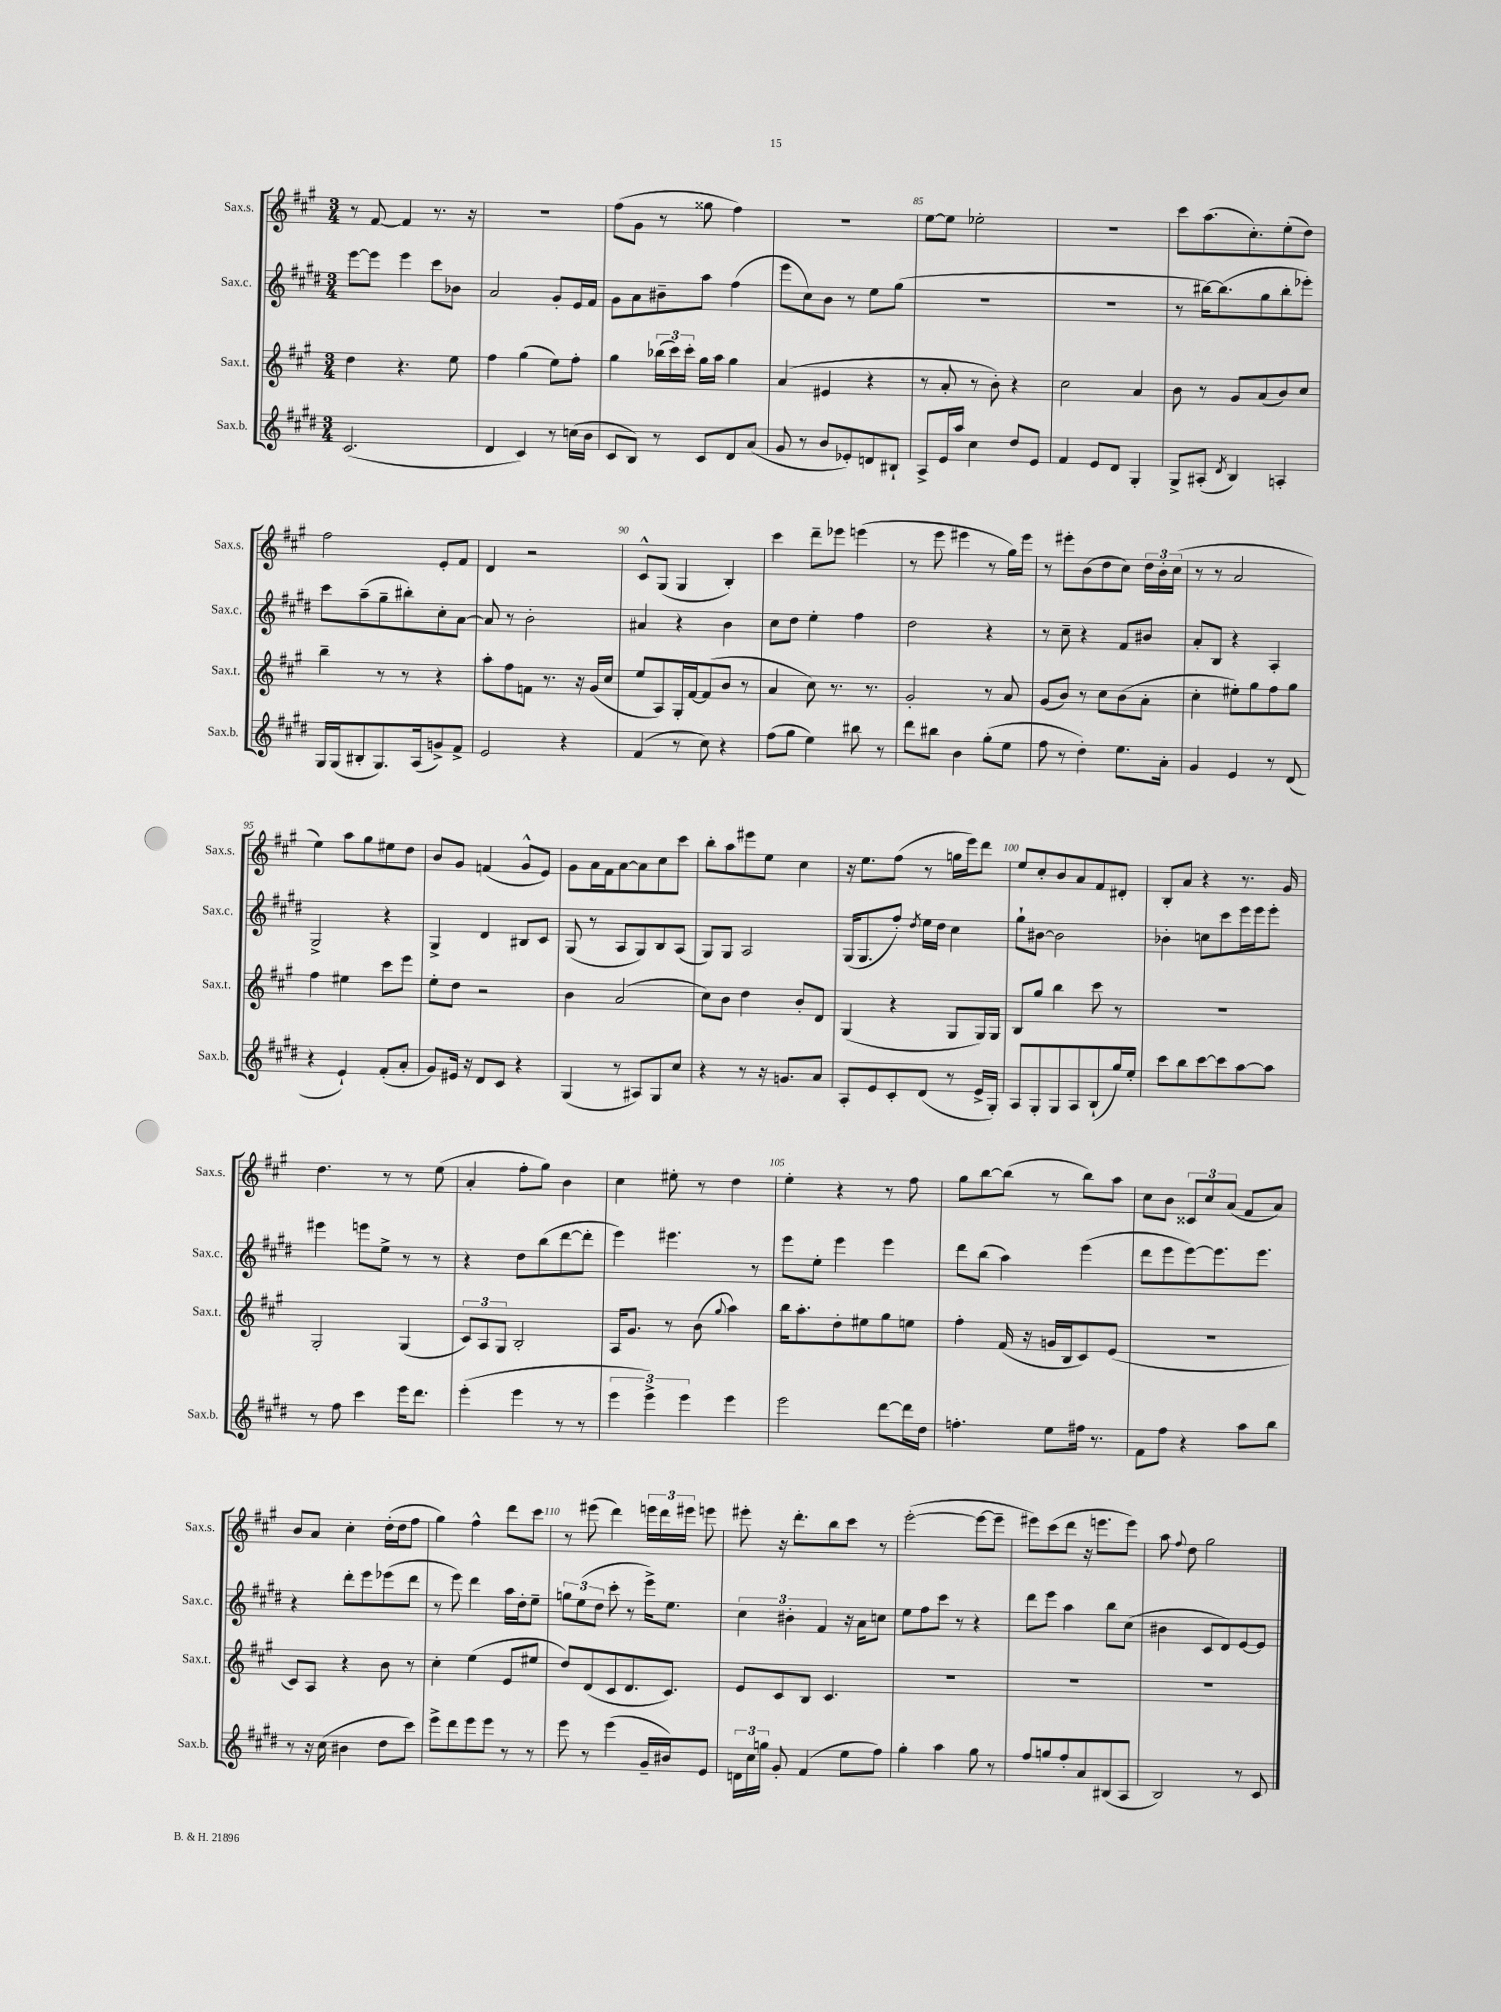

**kern	**kern	**kern	**kern
*staff4	*staff3	*staff2	*staff1
*clefG2	*clefG2	*clefG2	*clefG2
*k[f#c#g#d#]	*k[f#c#g#]	*k[f#c#g#d#]	*k[f#c#g#]
*M3/4	*M3/4	*M3/4	*M3/4
(2.c#	4dd	[8eee	8r
.	.	8eee]	[8f#
.	4.r	4eee	4f#]
.	.	8ccc#	8.r
.	8ee	8b-	.
.	.	.	16r
=	=	=	=
4d#	4ff#	2a	2.r
4c#)	(4gg#	.	.
8r	8ee)	8g#'	.
(16cc	8ff#'	16e	.
16b	.	16f#	.
=	=	=	=
8c#	4gg#	8g#	(8ff#
8B)	.	8a	8g#
8r	(24bb-	8b#~	8r
.	24ccc#)	.	.
.	24ccc#'	.	.
8c#	16gg#	8aa	8gg##
.	16aa	.	.
8d#	4gg#	(4ff#	4ff#)
(8a	.	.	.
=	=	=	=
8g#	(4a	8eee	2.r
8r	.	8cc#)	.
8b	4e#	8b	.
8e-')	.	8r	.
8d	4r	8ee	.
8B#`	.	(8gg#	.
=	=	=	=
8A^	8r	2.r	[8ee
16e	8a'	.	8ee]
16aa	.	.	.
4cc#	8r	.	2ee-'
.	8b')	.	.
8dd#	4r	.	.
8e	.	.	.
=	=	=	=
4f#	2cc#	2.r	2.r
8e	.	.	.
8d#	.	.	.
4G#'	4a	.	.
=	=	=	=
8G#^	8b	8r	8ccc#
(8A#'	8r	[16bb#)	(8.aa
.	.	(8.bb#]	.
8qd#	.	.	.
4B)	8g#	.	.
.	.	.	8.cc#')
.	(8a	8gg#	.
4A'	8b)	8bb#'	(8ee'
.	8cc#	8eee-')	8dd)
=	=	=	=
16G#	4bb~	8ccc#	2ff#
(16G#	.	.	.
8B#'	.	(8aa~	.
8.G#)	8r	8gg#~	.
.	8r	8bb#')	.
(16A	.	.	.
8g^)	4r	8cc#'	8e'
8f#^	.	[8a	8f#
=	=	=	=
2e	8aa'	8a]	4d
.	8ff#	8r	.
.	8f	2b'	2r
.	8.r	.	.
4r	.	.	.
.	16r	.	.
.	(16g#	.	.
.	16cc#	.	.
=	=	=	=
(4f#	8ee	4a#	8c#^^
.	8A)	.	(8G#
8r	16G#'	4r	4G#
.	[16f#	.	.
8cc#)	(8f#]	.	.
4r	8b	4b	4B')
.	8r	.	.
=	=	=	=
(8ff#	4a	8cc#	4ccc#
8gg#	.	8dd#	.
4ee)	8cc#)	4ee'	8ddd~
.	8.r	.	8eee-
8bb#	.	4ff#	(4eee
.	8.r	.	.
8r	.	.	.
=	=	=	=
8ddd#	2g#'	2dd#	8r
8bb#	.	.	8eee
4b	.	.	4eee#
(8gg#'	8r	4r	8r
8ee	8a	.	16gg#)
.	.	.	16eee#
=	=	=	=
8ff#	(8g#	8r	8r
8r	8b)	8cc#~	8eee#'
4dd#')	8r	4r	(8b
.	8cc#	.	8dd
8.ee	(8b	8f#	8cc#)
.	8a'	8b#	24dd
.	.	.	24b'
16a'	.	.	.
.	.	.	(24cc#
=	=	=	=
4g#	4cc#'	8a'	8r
.	.	8B	8r
4e	8ee#')	4r	2a
.	8gg#	.	.
8r	8ff#	4A'	.
(8d#	8gg#	.	.
=	=	=	=
4r	4ff#	2G#^	4ee)
4e`)	4ee#	.	8aa
.	.	.	8gg#
(8f#'	8ccc#	4r	8ee#
8a'	8eee	.	8dd
=	=	=	=
8g#)	8ee'	4G#^	8b
16e#	8dd	.	8g#
16r	.	.	.
8d#	2r	4d#	(4f
8c#	.	.	.
4r	.	8B#	8g#^^
.	.	8c#	8e)
=	=	=	=
(4G#	4b	(8G#	8g#
.	.	8r	16a
.	.	.	16f#
8r	(2a	8A	[8a
8A#)	.	8G#)	8a]
8G#	.	8B	8cc#
8cc#	.	(8A	8ccc#
=	=	=	=
4r	8cc#)	8G#)	8bb'
.	8b	8G#	8aa
8r	4dd	2A	8eee#
16r	.	.	8ee
8.g	.	.	.
.	8b'	.	4cc#
8a	8d	.	.
=	=	=	=
8A'	(4G#	(16G#	16r
.	.	8.G#	8.ee
8e	.	.	.
8c#'	4r	8ff#')	(8ff#
.	.	8qdd#	.
(8d#	.	16ee	8r
.	.	16dd#	.
8r	8G#	4cc#	16gg
.	.	.	16eee)
16e^	16G#)	.	8ddd
16G#')	16G#	.	.
=	=	=	=
8A	8B	8gg#`	8ee
8G#'	8gg#	[8b#	8cc#'
8G#	4bb	2b#]	8b
8A	.	.	8a
(8B`	8ccc#	.	8f#
16gg#)	8r	.	8d#'
16ee'	.	.	.
=	=	=	=
8ccc#	2.r	4b-'	8B'
8bb	.	.	8a
[8ccc#	.	8cc	4r
8ccc#]	.	8ccc#	.
[8aa	.	16eee	8.r
.	.	16eee	.
8aa]	.	8eee'	.
.	.	.	16g#
=	=	=	=
8r	2G#'	4eee#	4.dd
8ff#	.	.	.
4ccc#	.	8eee	.
.	.	8ee^	8r
16eee	(4G#	8r	8r
8.ddd#	.	.	.
.	.	8r	(8ee
=	=	=	=
(4eee'	12c#)	4r	4a'
.	12A	.	.
.	12G#	.	.
4eee	2B'	8dd#	8ff#'
.	.	(8bb	8gg#)
8r	.	[8ddd#	4b
8r	.	8ddd#']	.
=	=	=	=
6eee	16A	4eee)	4cc#
.	8.g#	.	.
6eee^)	.	.	.
.	8r	4.eee#	8ee#'
6eee	.	.	.
.	(8b	.	8r
.	8qqgg#	.	.
4eee	4aa)	.	4dd
.	.	8r	.
=	=	=	=
2eee	16bb	8eee	4ee'
.	8.aa'	.	.
.	.	8ee'	.
.	8dd'	4eee	4r
.	8ee#	.	.
[8ddd#	8gg#	4eee	8r
16ddd#]	8ee	.	8ff#
16dd#	.	.	.
=	=	=	=
4.ff'	4ff#'	8ddd#	8gg#
.	.	(8bb	[8bb
.	(16f#	4aa)	(8bb]
.	16r	.	.
8ee	16g	.	8r
.	16B	.	.
16ff#	8c#)	(4eee	8bb)
8.r	.	.	.
.	(8e	.	8aa
=	=	=	=
8f#	2.r	8ddd#	8cc#
8ff#	.	8eee	8b
4r	.	[8eee)	12c##
.	.	.	12cc#
.	.	8.eee]	.
.	.	.	(12a
8aa	.	.	8f#
.	.	8.eee	.
8bb	.	.	8a)
=	=	=	=
8r	8c#)	4r	8b
16r	8A	.	8a
(16cc#	.	.	.
4b#	4r	8ddd#'	4cc#'
.	.	8eee	.
8dd#	8b	(8eee-	(16dd'
.	.	.	16dd
8ccc#)	8r	8ddd#	8ff#
=	=	=	=
8eee^	4cc#'	8r	4gg#)
8ddd#	.	8eee)	.
8eee	(4ee	4ddd#	4ff#^^
8eee	.	.	.
8r	8e	16aa	8ddd
.	.	16dd#'	.
8r	8ee#	8ee~	8ccc#
=	=	=	=
8eee	8dd)	12gg	8r
.	.	(12ee	.
8r	(8d	.	(8eee#
.	.	12dd#	.
(4eee	8c#	8ccc#'	4ddd)
.	8.d	8r	.
16g#~	.	16eee^)	24eee
.	.	.	24ddd
16b#)	8.c#)	8.ee	.
.	.	.	24eee#
8e	.	.	8eee
=	=	=	=
24d	8e	6cc#	8eee#'
24cc#	.	.	.
24gg	.	.	.
8g#'	8c#	.	16r
.	.	6b#'	.
.	.	.	8.ddd'
(4f#	8B	.	.
.	.	6f#	.
.	4.c#	.	8bb
8ee	.	16r	8ccc#
.	.	16a	.
8ff#)	.	8cc	8r
=	=	=	=
4gg#'	2.r	8ee	([2eee'
.	.	8ff#	.
4aa	.	8ccc#	.
.	.	8r	.
8gg#	.	4r	8eee_
8r	.	.	8eee~]
=	=	=	=
8ff#	2.r	8ddd#	8eee#)
8gg	.	8eee	(8ccc#
8ff#'	.	4aa	8ddd
8a	.	.	16r
.	.	.	8.eee
(8B#	.	8bb	.
8A	.	(8cc#	8eee)
=	=	=	=
2B)	2.r	4b#	8aa
.	.	.	8qqff#
.	.	.	8dd
.	.	8c#	2gg#
.	.	8d#)	.
8r	.	[8e	.
8c#	.	8e]	.
==	==	==	==
*-	*-	*-	*-
